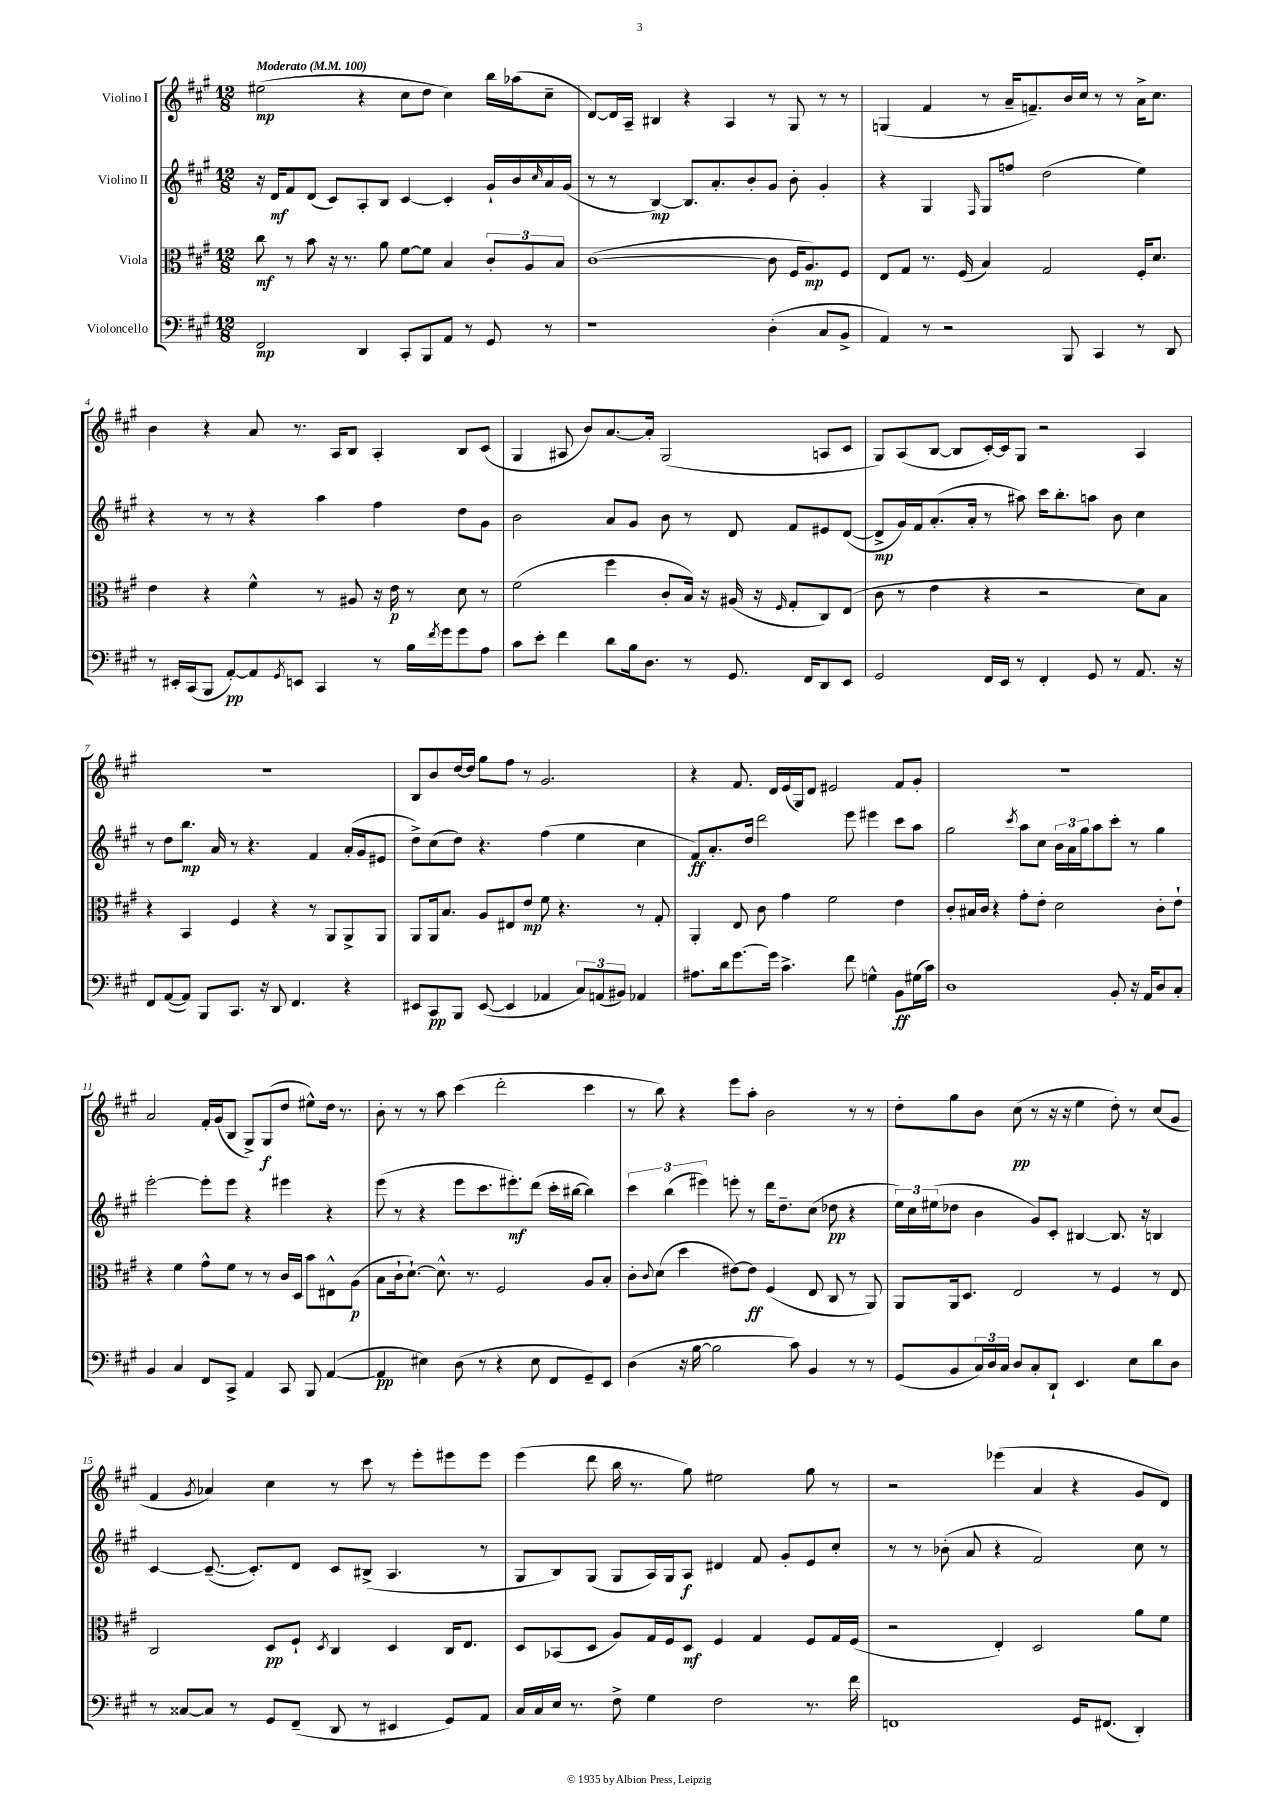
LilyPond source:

<<
\new StaffGroup <<
\new Staff = "s0" \with { instrumentName = "Violino I" } {
    \clef treble \key a \major \numericTimeSignature \time 12/8 \tempo "Moderato" 4 = 100
    eis''2\mp( r4 cis''8 d''8 cis''4) b''16 aes''16( cis''8-- |
    d'8~) d'16 a16-- bis4 r4 a4 r8 gis8 r8 r8 |
    g4( fis'4 r8 a'16-- f'8.--) b'16 cis''16 r8 r8 a'16-> cis''8. |
    b'4 r4 a'8 r8. a16 b8 a4-. b8 cis'8( |
    gis4 ais8 b'8) a'8.~ a'16-. gis2( a8 cis'8 |
    gis8) a8( b8~ b8 cis'16~-.) cis'16 gis8 r2 a4 |
    R1. |
    b8 b'8 d''16~ d''16 gis''8 fis''8 r8 gis'2. |
    r4 fis'8. d'16 e'16( gis16) d'8 eis'2 fis'8 gis'8-. |
    R1. |
    a'2 fis'16-. gis'16( b8 gis8->) gis8\f( d''8 eis''8-^) d''16 r8. |
    b'8-. r8 r8 a''8 cis'''4( d'''2-. cis'''4 |
    r8 b''8) r4 e'''8 a''8-. b'2 r8 r8 |
    d''8-. gis''8 b'8 cis''8\pp( r8 r16 r16 e''4 d''8-.) r8 cis''8( gis'8 |
    fis'4 \acciaccatura { gis'8 } aes'4) cis''4 r8 cis'''8 r8 e'''8-. eis'''8 eis'''8 |
    e'''4( d'''8 b''16 r8. gis''8) eis''2 gis''8 r8 |
    r2 ees'''4( a'4 r4 gis'8 d'8) \bar "|." |
}
\new Staff = "s1" \with { instrumentName = "Violino II" } {
    \clef treble \key a \major \numericTimeSignature \time 12/8
    r16 d'16\mf fis'8 d'8( cis'8) a8-. b8 cis'4~ cis'4-. gis'16-! b'16 \grace { cis''16 } a'16 gis'16( |
    r8 r8 b4~\mp) b8. a'8.-. b'8-. gis'8 b'8-. gis'4-. |
    r4 gis4 \grace { fis16 } gis8 f''8 d''2( e''4) |
    r4 r8 r8 r4 a''4 fis''4 d''8 gis'8 |
    b'2 a'8 gis'8 b'8 r8 d'8 fis'8 eis'8 d'8~( |
    d'8->\mp gis'16) fis'16 a'8.-.( a'16-. r8 ais''8) cis'''16 b''8.-. a''8 b'8 cis''4 |
    r8 d''8 b''8.\mp a'16 r8 r4. fis'4 a'16-.( gis'16 eis'8 |
    d''8->) cis''8( d''8) r4. fis''4( e''4 cis''4 |
    fis'8\ff) a'8.-. d''16 d'''2 e'''8 eis'''4 cis'''8 a''8 |
    gis''2 \acciaccatura { cis'''8 } a''8 cis''8 \tuplet 3/2 { b'16 a'16 gis''16 } a''8 cis'''8-. r8 gis''4 |
    e'''2~-. e'''8-. e'''8 r4 eis'''4 r4 |
    e'''8( r8 r4 e'''8 cis'''8. eis'''8.-.\mf) d'''8( cis'''16-. bis''16~ bis''4) |
    \tuplet 3/2 { cis'''4 b''4( eis'''4) } e'''8-. r8 d'''16 d''8.-- cis''8( des''8\pp r4 |
    \tuplet 3/2 { e''16) cis''16 eis''16( } des''8 b'4 gis'8) cis'8-. bis4~ bis8. r16 b4 |
    cis'4~ cis'8.~--( cis'8.-.) d'8 cis'8 bis8->( a4. r8 |
    gis8 b8) gis8( gis8 a16) gis16 a8\f dis'4 fis'8 gis'8-. e'8 cis''8-. |
    r8 r8 bes'8-.( a'8 r4 fis'2) cis''8 r8 \bar "|." |
}
\new Staff = "s2" \with { instrumentName = "Viola" } {
    \clef alto \key a \major \numericTimeSignature \time 12/8
    cis''8\mf r8 b'8 r16 r8. a'8 fis'8~ fis'8 b4 \tuplet 3/2 { cis'8-. a8 b8 } |
    cis'1~( cis'8 fis16 a8.\mp) fis8 |
    e8 gis8 r8. fis16( b4) gis2 fis16-. d'8. |
    e'4 r4 fis'4-^ r8 ais8 r16 e'16\p r8 d'8 r8 |
    fis'2( fis''4 cis'8-. b16) r16 ais16( r16 \grace { fis16 } gis8-. cis8) e8( |
    cis'8 r8 e'4 r4 r2 d'8) b8 |
    r4 b,4 fis4 r4 r8 a,8 a,8-> a,8 |
    a,8 a,16 b8. a8 eis8 e'8\mp fis'8 r4. r8 gis8-. |
    a,4-. e8 cis'8 gis'4 fis'2 e'4 |
    cis'8-. bis16 cis'16 r4 gis'8-. e'8-. d'2 cis'8-. e'8-! |
    r4 fis'4 gis'8-^ fis'8 r8 r8 cis'16 d16 b'8 eis8-^ a8\p( |
    b8 cis'16-! d'8.~-!) d'8.-^ r8. fis2 a8 b8-. |
    cis'8-. \appoggiatura { cis'8 } d'8( d''4 eis'8~) eis'8\ff fis4( e8 cis8 r8 a,8) |
    a,8 a,16 d8. e2 r8 fis4 r8 e8 |
    cis2 d8\pp fis8-! \acciaccatura { d8 } cis4 d4 cis16 e8. |
    d8 bes,8( d8 a8) gis16 fis16 d8\mf fis4 gis4 fis8 gis16 fis16( |
    r2 e4-.) d2 a'8 fis'8 \bar "|." |
}
\new Staff = "s3" \with { instrumentName = "Violoncello" } {
    \clef bass \key a \major \numericTimeSignature \time 12/8
    fis,2\mp d,4 cis,8-. b,,8 a,8 r8 gis,8 r8 |
    r1 d4-.( cis8 b,8-> |
    a,4) r8 r2 b,,8 cis,4 r8 d,8 |
    r8 eis,16-. cis,16( b,,8 a,8~-.\pp) a,8 \acciaccatura { gis,8 } e,8 cis,4 r8 b16 \acciaccatura { fis'8 } gis'16 gis'8 a8 |
    cis'8 e'8-. fis'4 d'8 b16 d8. r8 gis,8. fis,16 d,8 e,8 |
    gis,2 fis,16 e,16 r8 fis,4-. gis,8 r8 a,8. r16 |
    fis,8 a,8~( a,8) b,,8 cis,8. r16 d,8 fis,4. r4 |
    eis,8 cis,8\pp b,,8 eis,8~( eis,4 aes,4 \tuplet 3/2 { cis8) a,8( bis,8) } aes,4 |
    ais8. d'16 gis'8.~ gis'16 cis'4.-> fis'8 g4-^ b,8\ff gis16( cis'16) |
    d1 b,8-. r16 a,16 d8 cis8-. |
    b,4 cis4 fis,8 cis,8-> a,4 cis,8 b,,8 a,4~( |
    a,4\pp eis4) d8( r8 r4 eis8 fis,8 gis,8--) e,8 |
    d4( r16 b16~ b2 cis'8) b,4 r8 r8 |
    gis,8( b,8 \tuplet 3/2 { cis16) d16 cis16 } d8 cis8-. d,8-! e,4. e8 d'8 d8 |
    r8 cisis8~ cisis8 r8 gis,8 fis,8--( d,8 r8 eis,4 gis,8) a,8 |
    cis16 cis16 e16 r8. fis8-> gis4 fis2 r8. fis'16 |
    f,1 gis,16 fis,8.( d,4-.) \bar "|." |
}
>>
>>
